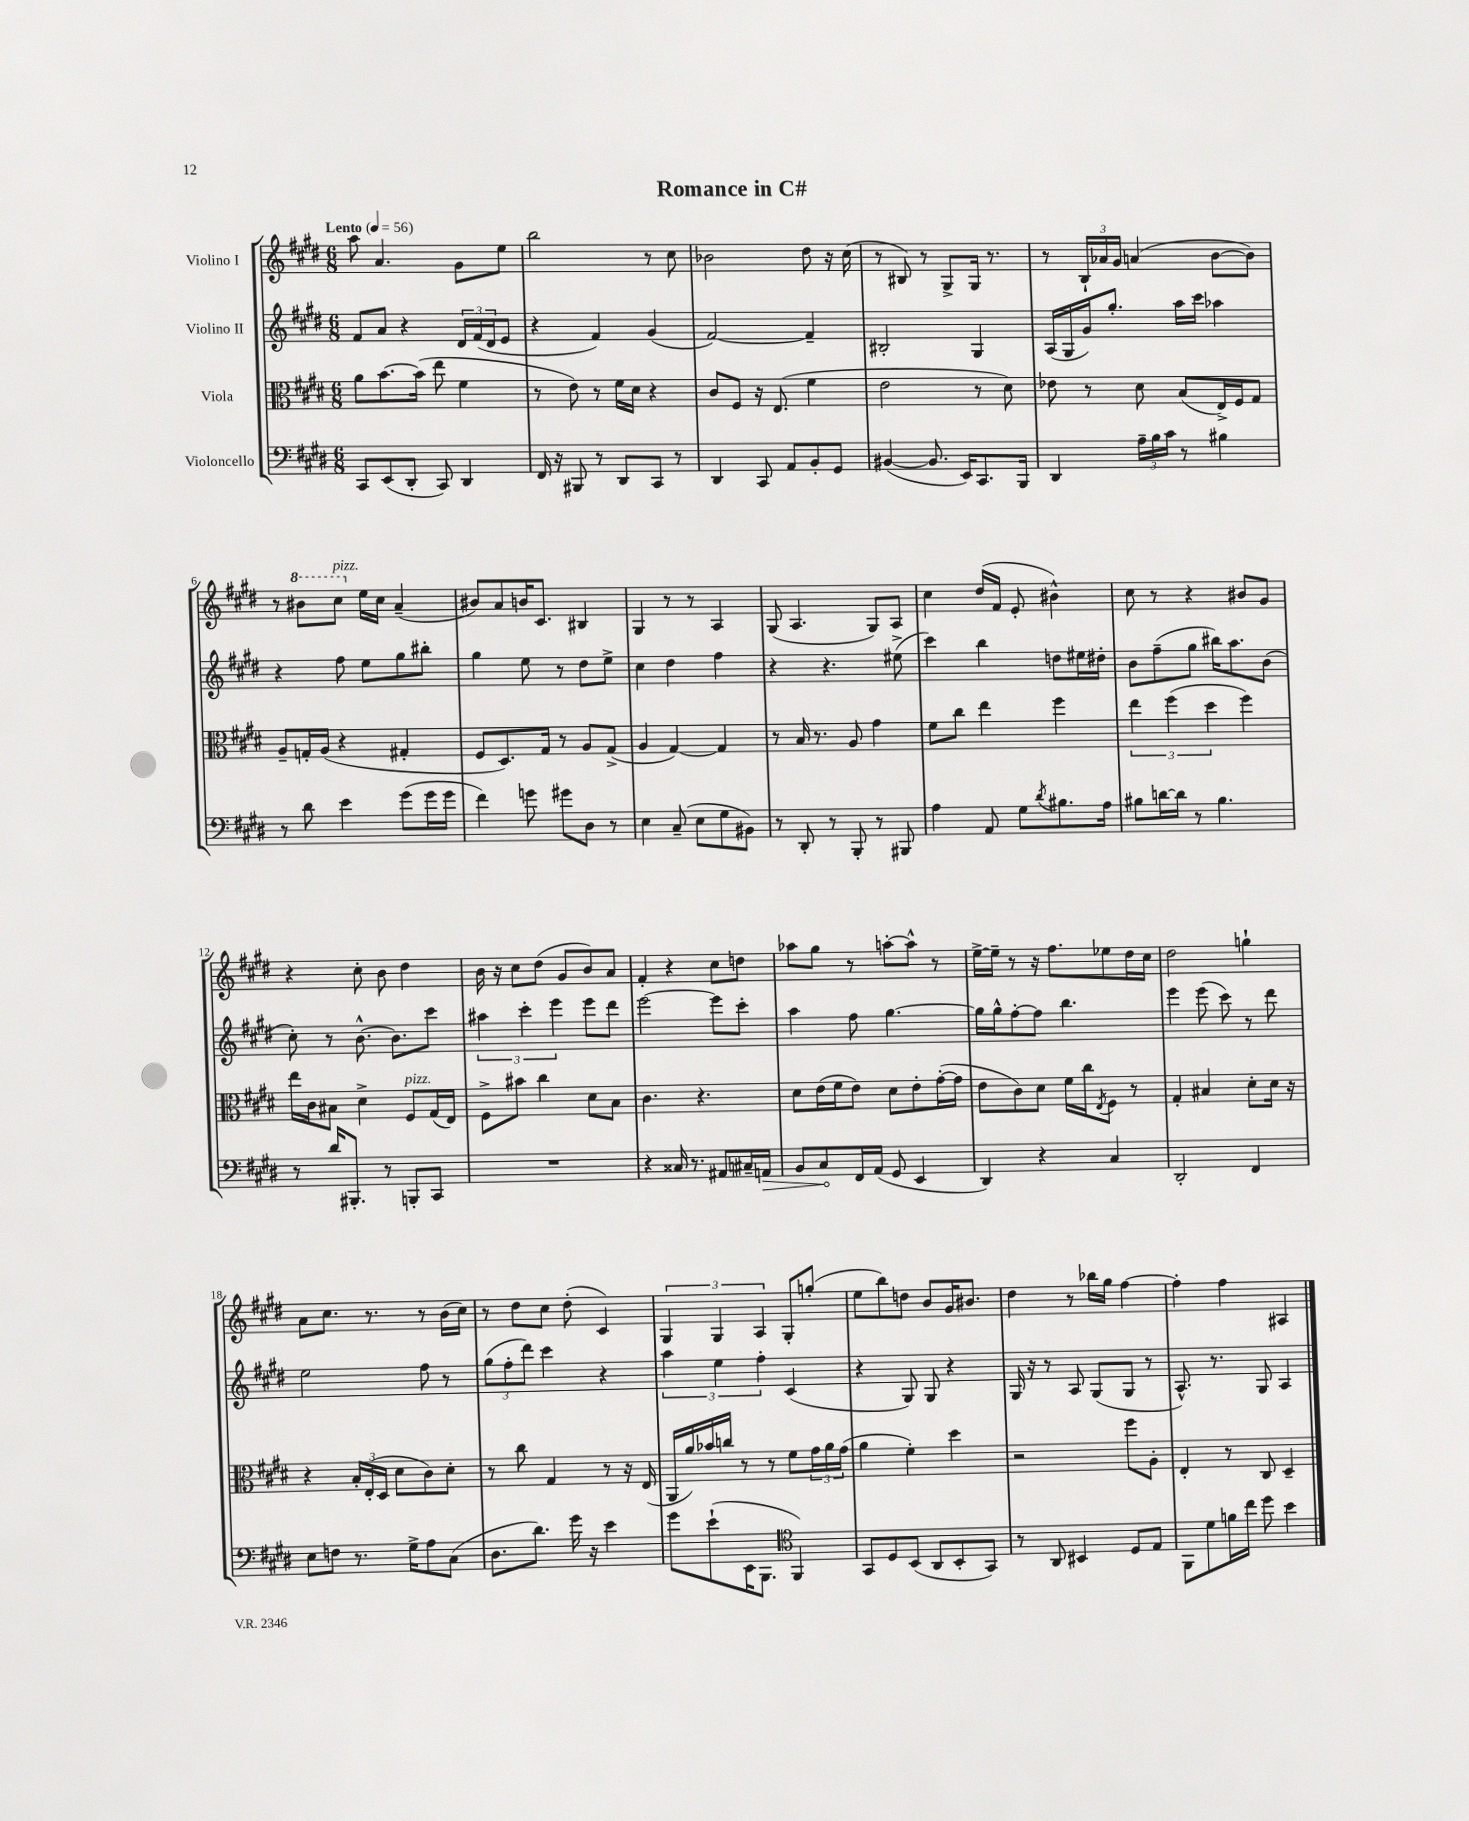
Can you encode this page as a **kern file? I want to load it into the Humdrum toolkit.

**kern	**dynam	**kern	**kern	**kern
*part4	*part4	*part3	*part2	*part1
*staff4	*staff4	*staff3	*staff2	*staff1
*I"Violoncello	*	*I"Viola	*I"Violino II	*I"Violino I
*clefF4	*	*clefC3	*clefG2	*clefG2
*k[f#c#g#d#]	*	*k[f#c#g#d#]	*k[f#c#g#d#]	*k[f#c#g#d#]
*M6/8	*	*M6/8	*M6/8	*M6/8
*MM56	*	*MM56	*MM56	*MM56
=1	=1	=1	=1	=1
!	!	!	!	!LO:TX:a:B:t=Lento
8CC#/L	.	8a\L	8f#/L	8aa\
(8EE/	.	[8.b\	8a/J	4.a/
8DD#'/J	.	.	4r	.
.	.	(16b\Jk]	.	.
8CC#/)	.	8ee\	.	.
4DD#/	.	4f#\	24d#/LL	8g#\L
.	.	.	(24f#/	.
.	.	.	24d#/J	.
.	.	.	8e/J	8ee\J
=2	=2	=2	=2	=2
16FF#/	.	8r	4r	2bb\
16r	.	.	.	.
8BBB#X/	.	8e\)	.	.
8r	.	8r	4f#/)	.
8DD#/L	.	16f#\LL	.	.
.	.	16d#\JJ	.	.
8CC#/J	.	4r	(4g#/	8r
8r	.	.	.	8cc#\
=3	=3	=3	=3	=3
4DD#/	.	8c#/L	[2f#/)	2b-X\
.	.	8F#/J	.	.
8CC#/	.	16r	.	.
.	.	(8.E/	.	.
8AA/L	.	.	.	.
8BB'/	.	4f#\	4f#~/]	8dd#\
8GG#/J	.	.	.	16r
.	.	.	.	(16cc#\
=4	=4	=4	=4	=4
([4BB#X/	.	2e\	2B#X'/	8r
.	.	.	.	8B#X/)
8.BB#/]	.	.	.	8r
.	.	.	.	8G#^/L
16EE/KL)	.	.	.	.
8.CC#/	.	8r	4G#/	16G#/Jk
.	.	.	.	8.r
.	.	8d#\)	.	.
16BBB/Jk	.	.	.	.
=5	=5	=5	=5	=5
4DD#/	.	8e-X\	(16A/LL	8r
.	.	.	16G#/	.
.	.	8r	16g#/J)	24B`/LL
.	.	.	.	24a-X/
.	.	.	8.gg#'/J	.
.	.	.	.	24g#/JJ
24A~\LL	.	8d#\	.	(4an/
24B\	.	.	.	.
24c#\JJ	.	.	.	.
8r	.	(8B/L	16aa\LL	.
.	.	.	16ccc#\JJ	.
4B#X\	.	16E^/L)	4aa-X\	[8b\L
.	.	16F#/J	.	.
.	.	8G#/J	.	8b\J])
!!LO:LB:g=z
=6	=6	=6	=6	=6
8r	.	8A~/L	4r	8r
*	*	*	*	*8va
8d#\	.	16Gn'/L	.	8bb#X\L
.	.	(16A/JJ	.	.
!	!	!	!	!LO:TX:a:i:t=pizz.
4e\	.	4r	8ff#\	8ccc#\J
*	*	*	*	*X8va
.	.	.	8ee\L	16ee\LL
.	.	.	.	16cc#\JJ
(8g#\L	.	4G#X'/	8gg#\	(4a~/
16g#\L	.	.	8bb#X'\J	.
16g#\JJ	.	.	.	.
=7	=7	=7	=7	=7
4f#\)	.	8F#/L	4gg#\	8b#X/L)
.	.	8.D#/)	.	8a/
8gn\	.	.	8ee\	16bn/K
.	.	16G#/Jk	.	8.c#/J
8g#X\L	.	8r	8r	.
8D#\J	.	8A/L	8dd#\L	4B#X/
8r	.	(8G#^/J	8ee^\J	.
=8	=8	=8	=8	=8
4E\	.	4A/	4cc#\	4G#/
(8C#~/	.	[4G#/)	4dd#\	8r
8E\L	.	.	.	8r
8G#\	.	4G#/]	4ff#\	4A/
8BB#X\J)	.	.	.	.
=9	=9	=9	=9	=9
8r	.	8r	4r	(8G#/
8DD#'/	.	16B/	.	4.A/
.	.	8.r	.	.
8r	.	.	4.r	.
8BBB'/	.	8A/	.	.
8r	.	4g#\	.	8G#/L)
8BBB#X/	.	.	(8ee#X^\	8A/J
=10	=10	=10	=10	=10
4A\	.	8f#\L	4ccc#\)	4cc#\
.	.	8cc#\J	.	.
8AA/	.	4ee\	4bb\	(16dd#/LL
.	.	.	.	16f#/JJ
8G#\L	.	.	.	8e'/
8qd#/	.	.	.	.
8.B#X\	.	4ff#\	8ddn\L	4b#X^^\)
.	.	.	16ee#X\L	.
16A\Jk	.	.	16dd#X'\JJ	.
=11	=11	=11	=11	=11
8B#X\L	.	6ee\	8b\L	8cc#\
[16dn\L	.	.	(8ff#~\	8r
.	.	(6ff#\	.	.
16d\JJ]	.	.	.	.
8r	.	.	8gg#\J	4r
.	.	6dd#\	.	.
4.B#\	.	.	16bb#X\KL)	.
.	.	.	8.aa\	.
.	.	4ff#\)	.	8b#X/L
.	.	.	(8b\J	8g#/J
!!LO:LB:g=z
=12	=12	=12	=12	=12
8r	.	16ee\LL	8cc#'\)	4r
.	.	16c#\J	.	.
16d#/KL	.	8B#X\J	8r	.
8.BBB#X'/J	.	.	.	.
.	.	4d#^\	[8.b^^\	8cc#'\
8r	.	.	.	8b\
.	.	.	8.b\L]	.
!	!	!LO:TX:a:i:t=pizz.	!	!
8BBBn'/L	.	8F#/L	.	4dd#\
8CC#/J	.	(16G#/L	8ccc#\J	.
.	.	16E/JJ)	.	.
=13	=13	=13	=13	=13
2.r	.	8F#^\L	6aa#X\	16b\
.	.	.	.	16r
.	.	8b#X\J	.	8cc#\L
.	.	.	6ccc#'\	.
.	.	4cc#\	.	(8dd#\J
.	.	.	6eee\	.
.	.	.	.	8g#/L
.	.	8d#\L	8eee\L	8b/)
.	.	8B\J	8ddd#\J	8a/J
=14	=14	=14	=14	=14
4r	.	4.c#\	[2eee\	4f#'/
16C##X/	.	.	.	4r
8.r	.	.	.	.
.	.	4.r	.	.
8AA#X/L	.	.	8eee\L]	8cc#\L
16C#X~/L	.	.	8ccc#'\J	8ddn\J
!	!LO:HP:b	!	!	!
16AAn/JJ	>	.	.	.
=15	=15	=15	=15	=15
8BB/L	.	8d#\L	4aa\	8aa-X\L
8C#/	.	(16e\L	.	8gg#\J
.	.	16f#\J	.	.
16FF#/L	]	8e\J)	8ff#\	8r
(16AA/JJ	.	.	.	.
8GG#/	.	8d#\L	[4.gg#\	[8aan'\L
4EE/	.	8e'\	.	8aa^^\J]
.	.	([16g#'\L	.	8r
.	.	16g#\JJ]	.	.
=16	=16	=16	=16	=16
4DD#/)	.	8e\L	16gg#\LL]	[16ee^\LL
.	.	.	16gg#^^\J	16ee~\JJ]
.	.	8c#\)	[8ff#'\	8r
4r	.	8d#\J	8ff#\J]	16r
.	.	.	.	8.ff#\L
.	.	16f#\LL	4.bb\	.
.	.	16cc#\J	.	.
.	.	8qE/	.	.
4C#/	.	8F#\J	.	8ee-X\
.	.	8r	.	16dd#\L
.	.	.	.	16cc#\JJ
=17	=17	=17	=17	=17
2DD#'/	.	4G#'/	4eee\	2dd#\
.	.	4B#X/	(8eee\	.
.	.	.	8ccc#\)	.
4FF#/	.	8d#'\L	8r	4ggn`\
.	.	16d#\Jk	8ddd#\	.
.	.	16r	.	.
!!LO:LB:g=z
=18	=18	=18	=18	=18
8E\L	.	4r	2ee\	8a\L
8Fn\J	.	.	.	8.cc#\J
8.r	.	24B'/LL	.	.
.	.	(24E'/	.	.
.	.	.	.	8.r
.	.	24D#/JJ	.	.
.	.	8d#\L	.	.
16G#^\KL	.	.	.	.
8A\	.	8c#\)	8ff#\	8r
(8C#\J	.	8d#'\J	8r	(16b\LL
.	.	.	.	16cc#\JJ)
=19	=19	=19	=19	=19
8.D#\L	.	8r	(12gg#\L	8r
.	.	.	12ff#'\	.
.	.	8cc#\	.	8dd#\L
.	.	.	12ddd#\J)	.
8.d#\J)	.	.	.	.
.	.	4G#/	4ccc#\	8cc#\J
16g#\	.	.	.	(8dd#'\
16r	.	.	.	.
4e\	.	8r	4r	4c#/)
.	.	16r	.	.
.	.	(16E/	.	.
=20	=20	=20	=20	=20
8g#\L	.	16AA/LL	6aa\	6G#/
.	.	16a/)	.	.
(8e`\	.	16b-X/	.	.
.	.	.	6ee\	6G#/
.	.	16ccn/JJ	.	.
16EE\K	.	8r	.	.
8.BBB\J	.	.	.	.
.	.	.	6ff#'\	6A/
.	.	8r	.	.
*clefC4	*	*	*	*
4FF#/)	.	8f#\L	(4c#/	8G#'/L
.	.	24g#\L	.	(8ggn'/J
.	.	24a\	.	.
.	.	(24g#\JJ	.	.
=21	=21	=21	=21	=21
8GG#/L	.	4a\	4r	8ee\L
8D#/	.	.	.	8bb\)
(8BB/J	.	4f#'\)	8G#/)	8ddn\J
8AA/L	.	.	8G#/	8b/L
8BB'/	.	4dd#\	4r	16g#/K
.	.	.	.	8.b#X/J
8GG#/J)	.	.	.	.
=22	=22	=22	=22	=22
8r	.	2r	16G#/	4dd#\
.	.	.	16r	.
8AA/	.	.	8r	.
4BB#X/	.	.	8A/	8r
.	.	.	(8G#/L	16bb-X\LL
.	.	.	.	16gg#\JJ
8D#/L	.	8ff#\L	8G#/J	[4ff#\
8E/J	.	8A'\J	8r	.
=23	=23	=23	=23	=23
8FF#\L	.	4E'/	8.A^^/)	4ff#'\]
8d#\	.	.	.	.
.	.	.	8.r	.
16fn\L	.	8r	.	4ff#\
16cc#\JJ	.	.	.	.
8dd#\	.	8C#/	8G#/	.
4b\	.	4D#~/	4A/	4A#X/
==	==	==	==	==
*-	*-	*-	*-	*-
